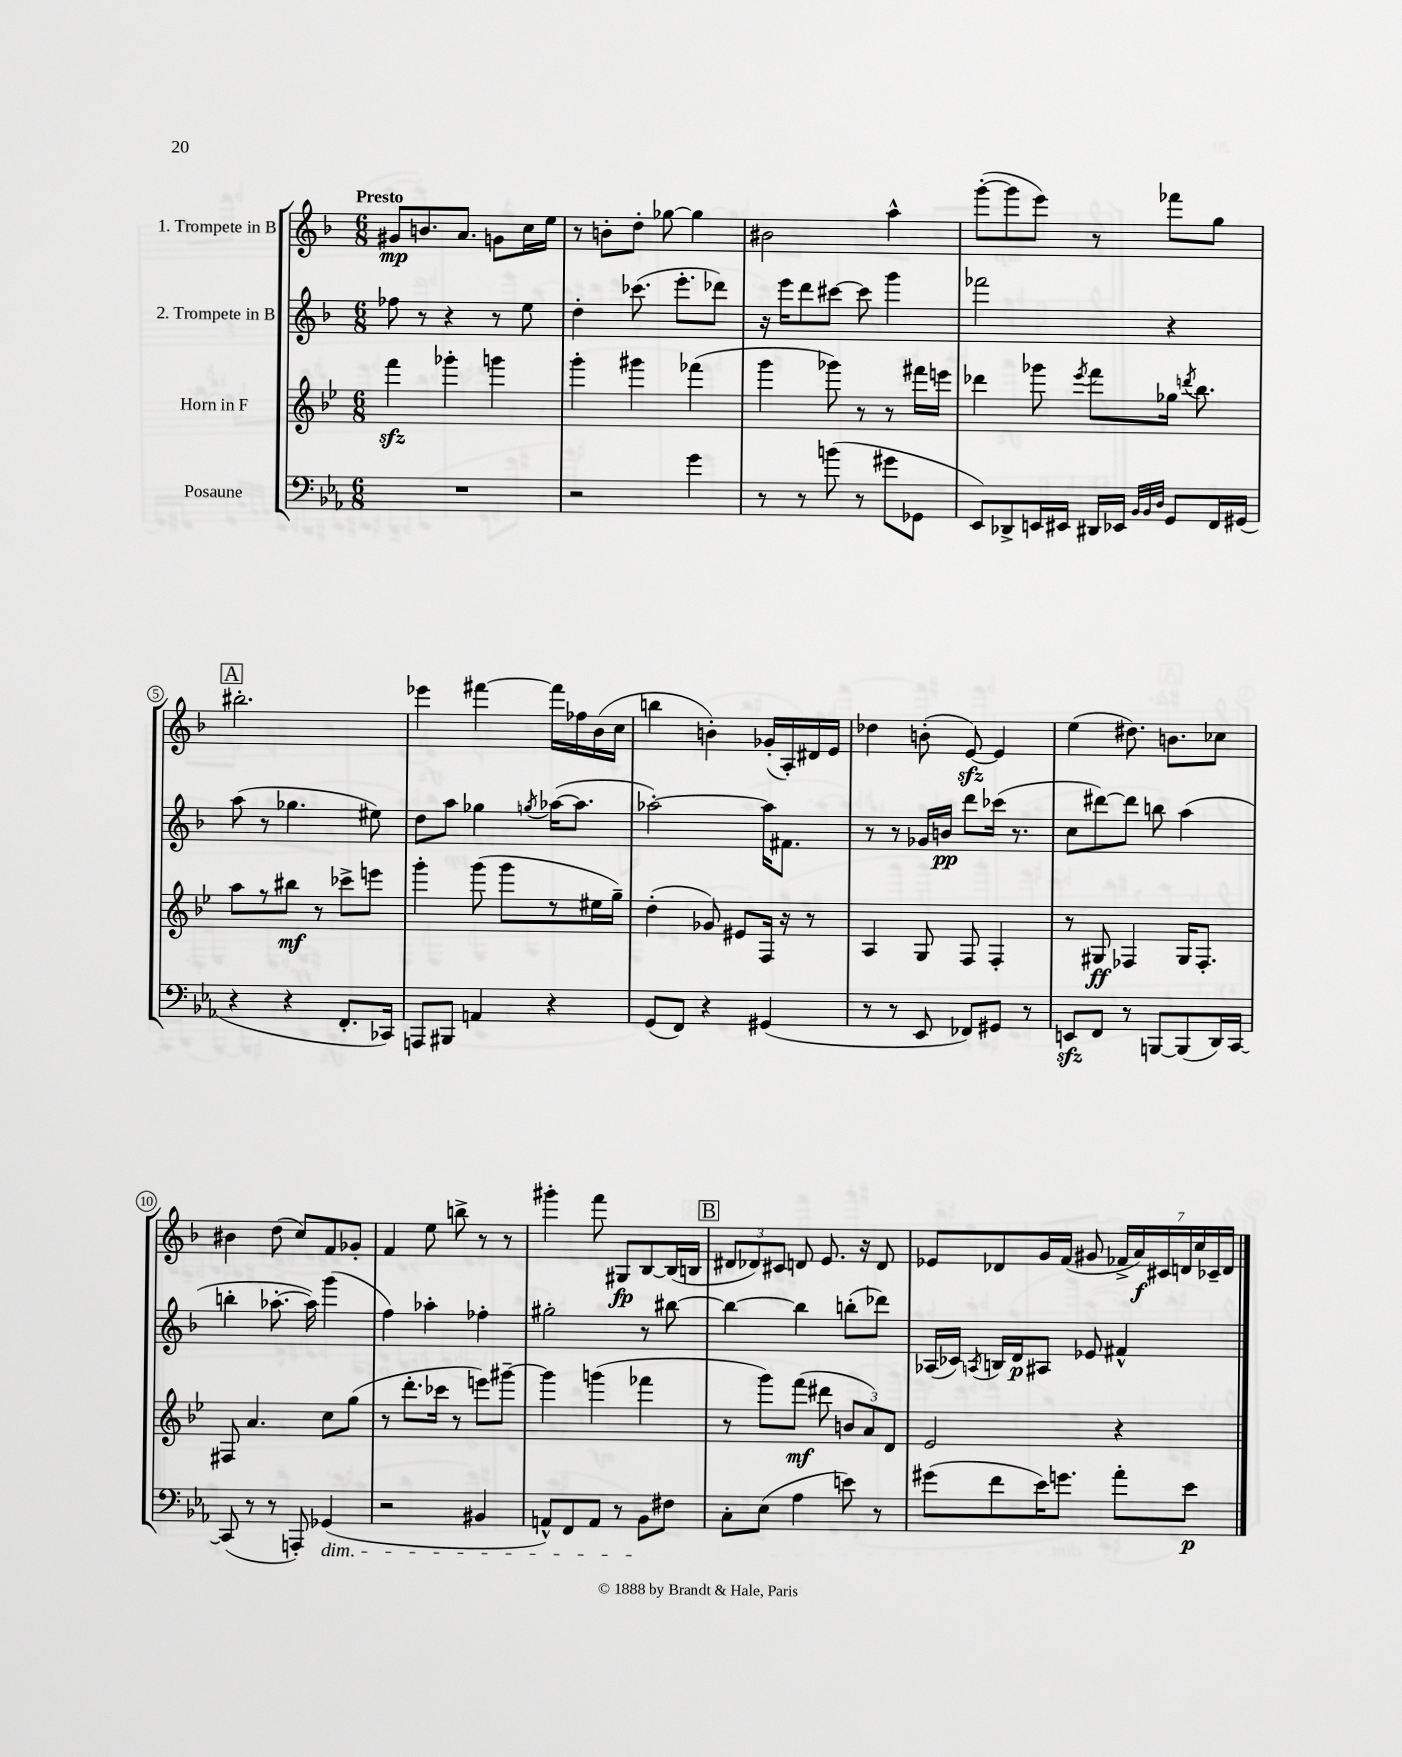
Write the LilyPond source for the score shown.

<<
\new StaffGroup <<
\new Staff = "s0" \with { instrumentName = "1. Trompete in B" } {
    \clef treble \key f \major \numericTimeSignature \time 6/8 \tempo "Presto"
    \autoBeamOff gis'8[\mp b'8. a'8.] g'8[ c''16 e''16] |
    r8 b'8[-. d''8]-. ges''8~ ges''4 |
    bis'2 a''4-^ |
    g'''8[~-.( g'''8 e'''8]) r8 fes'''8[ g''8] |
    \mark \markup { \box "A" } bis''2.-. |
    ees'''4 fis'''4~ fis'''16[ fes''16 bes'16( c''16] |
    b''4 b'4-.) ges'16[-.( a16-.) dis'16 e'16] |
    des''4 b'8-.( e'8~\sfz) e'4 |
    e''4( dis''8.) b'8.[ ces''8] |
    bis'4 d''8( c''8[) f'8 ges'8]-. |
    f'4 e''8 b''8-> r8 r8 |
    gis'''4-. f'''8 gis8[\fp bes8~ bes16( b16] |
    \mark \markup { \box "B" } \tuplet 3/2 { dis'8[ des'8) cis'8] } d'8 e'8. r16 d'8 |
    ees'8[ des'8 g'16 f'16]( gis'8 \tuplet 7/4 { fes'16[-> a'16\f) cis'16 d'16 c''16 ces'16-- d'16] } \bar "|." |
}
\new Staff = "s1" \with { instrumentName = "2. Trompete in B" } {
    \clef treble \key f \major \numericTimeSignature \time 6/8
    \autoBeamOff fes''8 r8 r4 r8 e''8 |
    d''4-. ces'''8.( e'''8.[-. des'''8]) |
    r16 e'''16[ d'''8 cis'''8]~ cis'''8 g'''4 |
    fes'''2 r4 |
    \mark \markup { \box "A" } a''8( r8 ges''4. eis''8) |
    d''8[ a''8] ges''4 \acciaccatura { g''8 } aes''16[~( aes''8.] |
    aes''2~-.) aes''16[ fis'8.] |
    r8 r8 ges'16[ b'16]\pp d'''8[ ces'''16]( r8. |
    c''8[ dis'''8~) dis'''8] b''8 a''4( |
    b''4-. aes''8.~-. aes''16) g'''4( |
    f''4) aes''4-. fes''4-. |
    gis''2-. r8 bis''8~ |
    \mark \markup { \box "B" } bis''4~ bis''4 b''8[-.( des'''8]) |
    aes16[( ces'16]) \acciaccatura { a8 } b16[ d'16\p ais8] ees'8 fis'4-^ \bar "|." |
}
\new Staff = "s2" \with { instrumentName = "Horn in F" } {
    \clef treble \key bes \major \numericTimeSignature \time 6/8
    \autoBeamOff f'''4\sfz ges'''4-. g'''4 |
    g'''4-. gis'''4 fes'''4( |
    g'''4 ges'''8) r8 r8 fis'''16[ e'''16] |
    des'''4 ges'''8 \acciaccatura { ees'''8 } f'''8[ ges''16] \acciaccatura { d'''8 } bes''8. |
    \mark \markup { \box "A" } a''8[ r8 bis''8]\mf r8 ces'''8[-> e'''8] |
    g'''4-. g'''8( g'''8[ r8 eis''16 g''16]--) |
    d''4-.( ges'8) eis'8[ f16] r16 r8 |
    a4 g8 f8 f4-. |
    r8 gis8\ff fes4 gis16[ fes8.]-. |
    fis8 a'4. c''8[ g''8]( |
    r8 d'''8.[-. ces'''16] r8 e'''8[) gis'''8]~-- |
    gis'''4 g'''4( fes'''4 |
    \mark \markup { \box "B" } r8 g'''8[) f'''8]\mf( dis'''8 \tuplet 3/2 { b'8[ a'8) d'8] } |
    ees'2 r4 \bar "|." |
}
\new Staff = "s3" \with { instrumentName = "Posaune" } {
    \clef bass \key ees \major \numericTimeSignature \time 6/8
    \autoBeamOff R2. |
    r2 g'4 |
    r8 r8 b'8( r8 gis'8[ ges,8] |
    ees,8[) des,8-> e,16 eis,16] dis,16[ ees,16] \grace { bes,32[ bes,32 d32] } g,8[ f,16 gis,16]( |
    \mark \markup { \box "A" } r4 r4 f,8.[-. ces,16]) |
    a,,8[ bis,,8] a,4 r4 |
    g,8[( f,8]) r4 gis,4( |
    r8 r8 ees,8 fes,8[) gis,8] r8 |
    e,8[\sfz f,8] r8 b,,8[~ b,,8( d,16) c,16]~ |
    c,8( r8 r8 a,,8-.) ges,4\dim( |
    r2 bis,4 |
    a,8[-^) f,8 a,8] r8 bes,8[\! fis8] |
    \mark \markup { \box "B" } c8[-. ees8]( aes4 e'8) r8 |
    gis'8[( f'8 ees'16) g'8.] aes'8[-. ees'8]\p \bar "|." |
}
>>
>>
\layout { \context { \Score \override BarNumber.stencil = #(make-stencil-circler 0.1 0.3 ly:text-interface::print) } }
